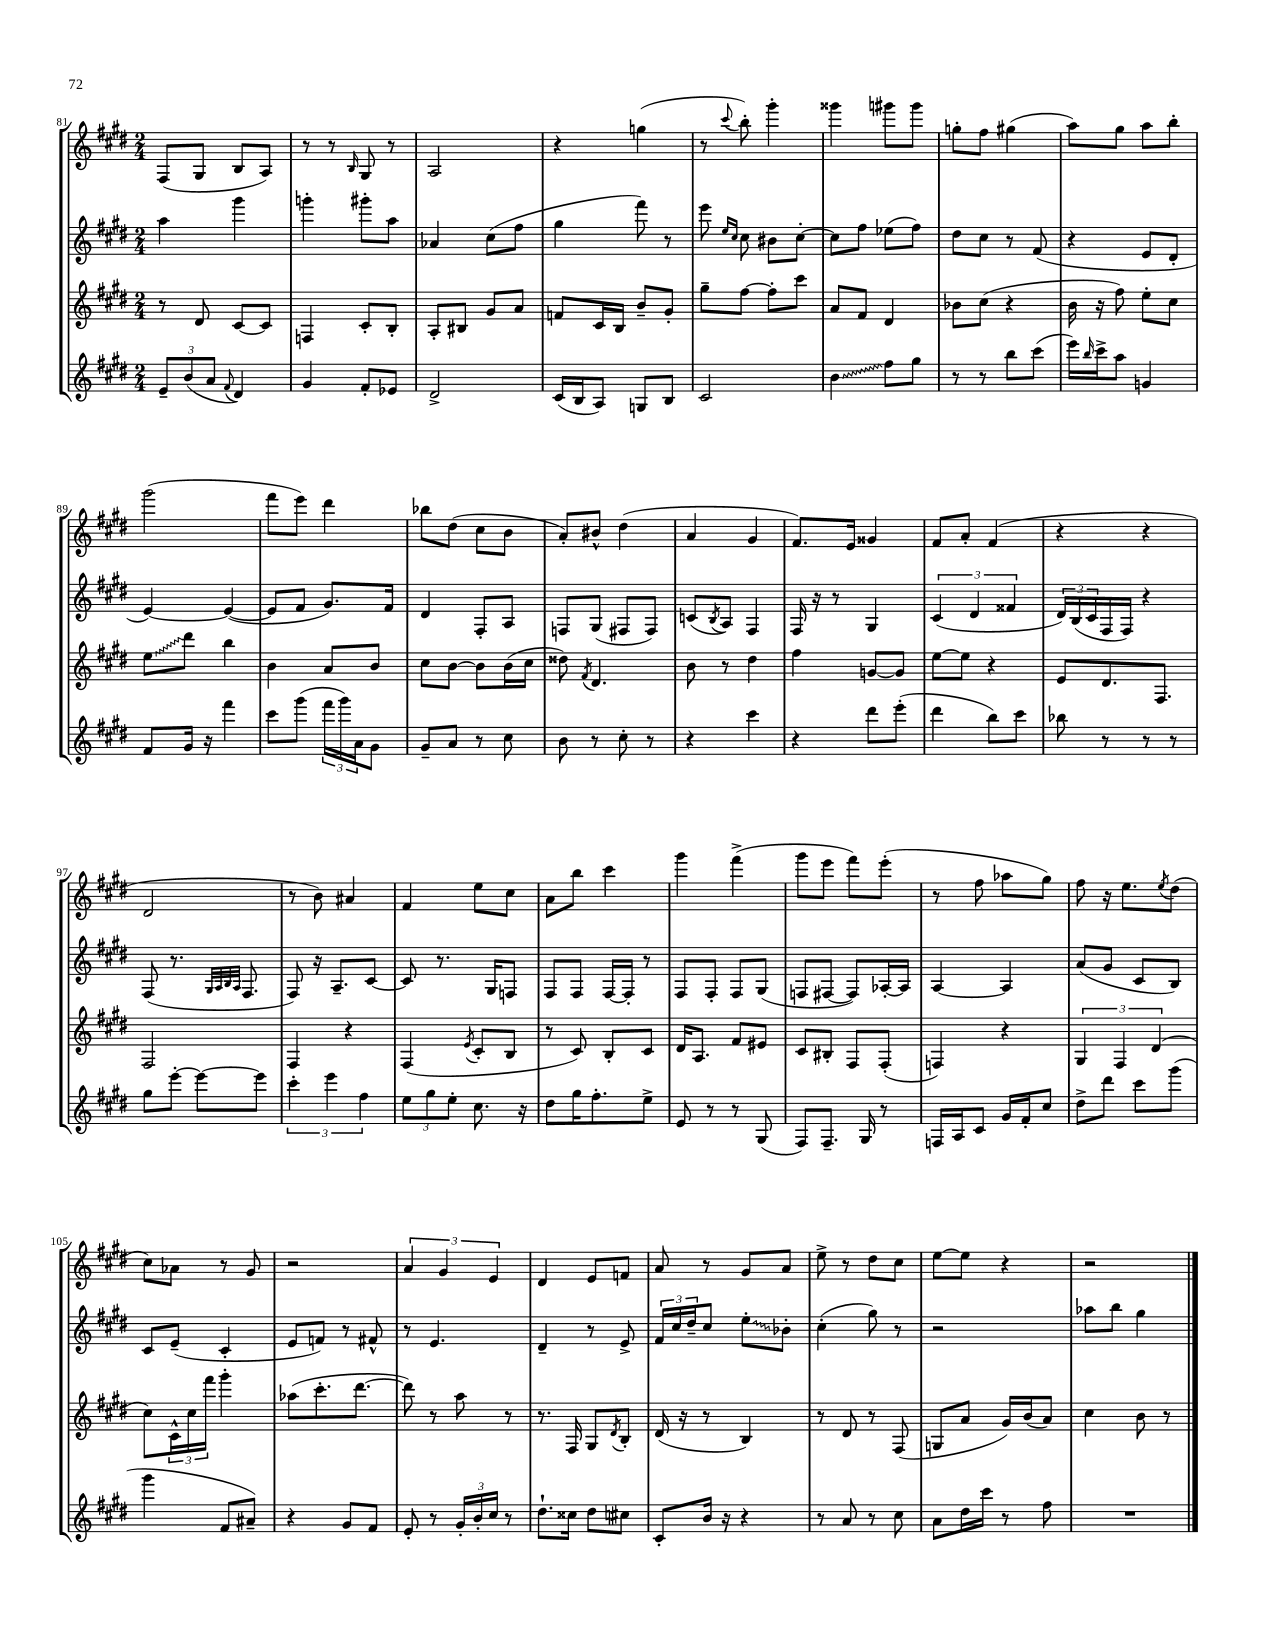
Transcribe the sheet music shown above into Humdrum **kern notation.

**kern	**kern	**kern	**kern
*staff4	*staff3	*staff2	*staff1
*clefG2	*clefG2	*clefG2	*clefG2
*k[f#c#g#d#]	*k[f#c#g#d#]	*k[f#c#g#d#]	*k[f#c#g#d#]
*M2/4	*M2/4	*M2/4	*M2/4
12e~	8r	4aa	(8F#
(12b	.	.	.
.	8d#	.	8G#
12a	.	.	.
8qqf#	.	.	.
4d#)	[8c#	4ggg#	8B
.	8c#]	.	8A)
=	=	=	=
4g#	4F	4ggg'	8r
.	.	.	8r
.	.	.	16qqB
8f#'	8c#'	8ggg#'	8G#
8e-	8B'	8aa	8r
=	=	=	=
2d#^	8A'	4a-	2A
.	8B#	.	.
.	8g#	(8cc#	.
.	8a	8ff#	.
=	=	=	=
(16c#	8f	4gg#	4r
16B	.	.	.
8A)	16c#	.	.
.	16B	.	.
8G	8b~	8fff#)	(4gg
8B	8g#'	8r	.
=	=	=	=
2c#	8gg#~	8eee	8r
.	.	16qqee	.
.	.	16qqcc#	8qqccc#
.	[8ff#	8cc#	8bb')
.	8ff#']	8b#	4ggg#'
.	8ccc#	[8cc#'	.
=	=	=	=
4b	8a	8cc#]	4ggg##
.	8f#	8ff#	.
8ff#	4d#	(8ee-	8ggg#
8gg#	.	8ff#)	8ggg#
=	=	=	=
8r	8b-	8dd#	8gg'
8r	(8cc#	8cc#	8ff#
8bb	4r	8r	(4gg#
(8ccc#	.	(8f#	.
=	=	=	=
16eee)	16b	4r	8aa)
16qqbb	.	.	.
16ccc#^	16r	.	.
8aa	8ff#)	.	8gg#
4g	8ee'	8e	8aa
.	8cc#	8d#'	8bb'
=	=	=	=
8f#	8ee	[4e)	(2ggg#
16g#	8ddd#	.	.
16r	.	.	.
4fff#	4bb	(4e_	.
=	=	=	=
8ccc#	4b	8e]	8fff#
(8ggg#	.	8f#	8eee)
24fff#	8a	8.g#)	4ddd#
24ggg#)	.	.	.
24a	.	.	.
8g#	8b	.	.
.	.	16f#	.
=	=	=	=
8g#~	8cc#	4d#	8bb-
8a	[8b	.	(8dd#
8r	8b]	8F#'	8cc#
8cc#	(16b	8A	8b
.	16cc#	.	.
=	=	=	=
8b	8dd##)	8F	8a')
.	8qf#	.	.
8r	4.d#	(8G#	8b#^^
8cc#'	.	8F#	(4dd#
8r	.	8F#)	.
=	=	=	=
4r	8b	(8c	4a
.	.	8qB	.
.	8r	8A)	.
4ccc#	4dd#	4F#	4g#
=	=	=	=
4r	4ff#	16F#	8.f#)
.	.	16r	.
.	.	8r	.
.	.	.	16e
8ddd#	[8g	4G#	4g##
(8eee'	8g]	.	.
=	=	=	=
4ddd#	[8ee	(6c#	8f#
.	8ee]	.	8a'
.	.	6d#	.
8bb)	4r	.	(4f#
.	.	6f##	.
8ccc#	.	.	.
=	=	=	=
8bb-	8e	24d#)	4r
.	.	(24B	.
.	.	24c#	.
8r	8.d#	16F#	.
.	.	16F#)	.
8r	.	4r	4r
.	8.F#	.	.
8r	.	.	.
=	=	=	=
8gg#	2F#	(8F#	2d#
[8eee'	.	8.r	.
8eee_	.	.	.
.	.	32qqG#	.
.	.	32qqA	.
.	.	32qqB	.
.	.	32qqA	.
.	.	8.F#	.
8eee]	.	.	.
=	=	=	=
6ccc#'	4F#	8F#)	8r
.	.	16r	8b)
6eee	.	.	.
.	.	8.A~	.
.	4r	.	4a#
6ff#	.	.	.
.	.	[8c#	.
=	=	=	=
12ee	(4F#	8c#]	4f#
12gg#	.	.	.
.	.	8.r	.
12ee'	.	.	.
.	8qe	.	.
8.cc#	8c#'	.	8ee
.	.	16G#	.
.	8B	8F	8cc#
16r	.	.	.
=	=	=	=
8dd#	8r	8F#	8a
16gg#	8c#)	8F#	8bb
8.ff#'	.	.	.
.	8B'	[16F#	4ccc#
.	.	16F#']	.
8ee^	8c#	8r	.
=	=	=	=
8e	16d#	8F#	4ggg#
.	8.A	.	.
8r	.	8F#'	.
8r	8f#	8F#	(4fff#^
(8G#	8e#	(8G#	.
=	=	=	=
8F#)	8c#	8F	8ggg#
8.F#~	8B#'	[8F#	8eee
.	8F#	8F#])	8fff#)
16G#	.	.	.
8r	(8F#'	[16A-'	(8eee'
.	.	16A-]	.
=	=	=	=
16F	4F)	[4A	8r
16A	.	.	.
8c#	.	.	8ff#
16g#	4r	4A]	8aa-
16f#'	.	.	.
8cc#	.	.	8gg#)
=	=	=	=
8dd#^	6G#	(8a	8ff#
8ddd#	.	8g#	16r
.	6F#	.	.
.	.	.	8.ee
8ccc#	.	8c#	.
.	(6d#	.	.
.	.	.	8qee
(8ggg#	.	8B)	(8dd#
=	=	=	=
4ggg#	8cc#)	8c#	8cc#)
.	24c#^^	(8e~	8a-
.	24cc#	.	.
.	24fff#	.	.
8f#	4ggg#'	4c#'	8r
8a#~)	.	.	8g#
=	=	=	=
4r	(8aa-	8e	2r
.	8.ccc#'	8f)	.
8g#	.	8r	.
.	[8.ddd#	.	.
8f#	.	8f#^^	.
=	=	=	=
8e'	8ddd#])	8r	6a
8r	8r	4.e	.
.	.	.	6g#
24g#'	8aa	.	.
24b'	.	.	.
24cc#	.	.	6e
8r	8r	.	.
=	=	=	=
8.dd#`	8.r	4d#~	4d#
16cc##	16F#	.	.
8dd#	8G#	8r	8e
.	8qd#	.	.
8cc#	8B'	8e^	8f
=	=	=	=
8c#'	(16d#	24f#	8a
.	.	24cc#	.
.	16r	.	.
.	.	24dd#~	.
16b	8r	8cc#	8r
16r	.	.	.
4r	4B)	8ee'	8g#
.	.	8b-'	8a
=	=	=	=
8r	8r	(4cc#'	8ee^
8a	8d#	.	8r
8r	8r	8gg#)	8dd#
8cc#	(8F#	8r	8cc#
=	=	=	=
8a	8G	2r	[8ee
16dd#	8a	.	8ee]
16ccc#	.	.	.
8r	16g#)	.	4r
.	(16b	.	.
8ff#	8a)	.	.
=	=	=	=
2r	4cc#	8aa-	2r
.	.	8bb	.
.	8b	4gg#	.
.	8r	.	.
==	==	==	==
*-	*-	*-	*-
